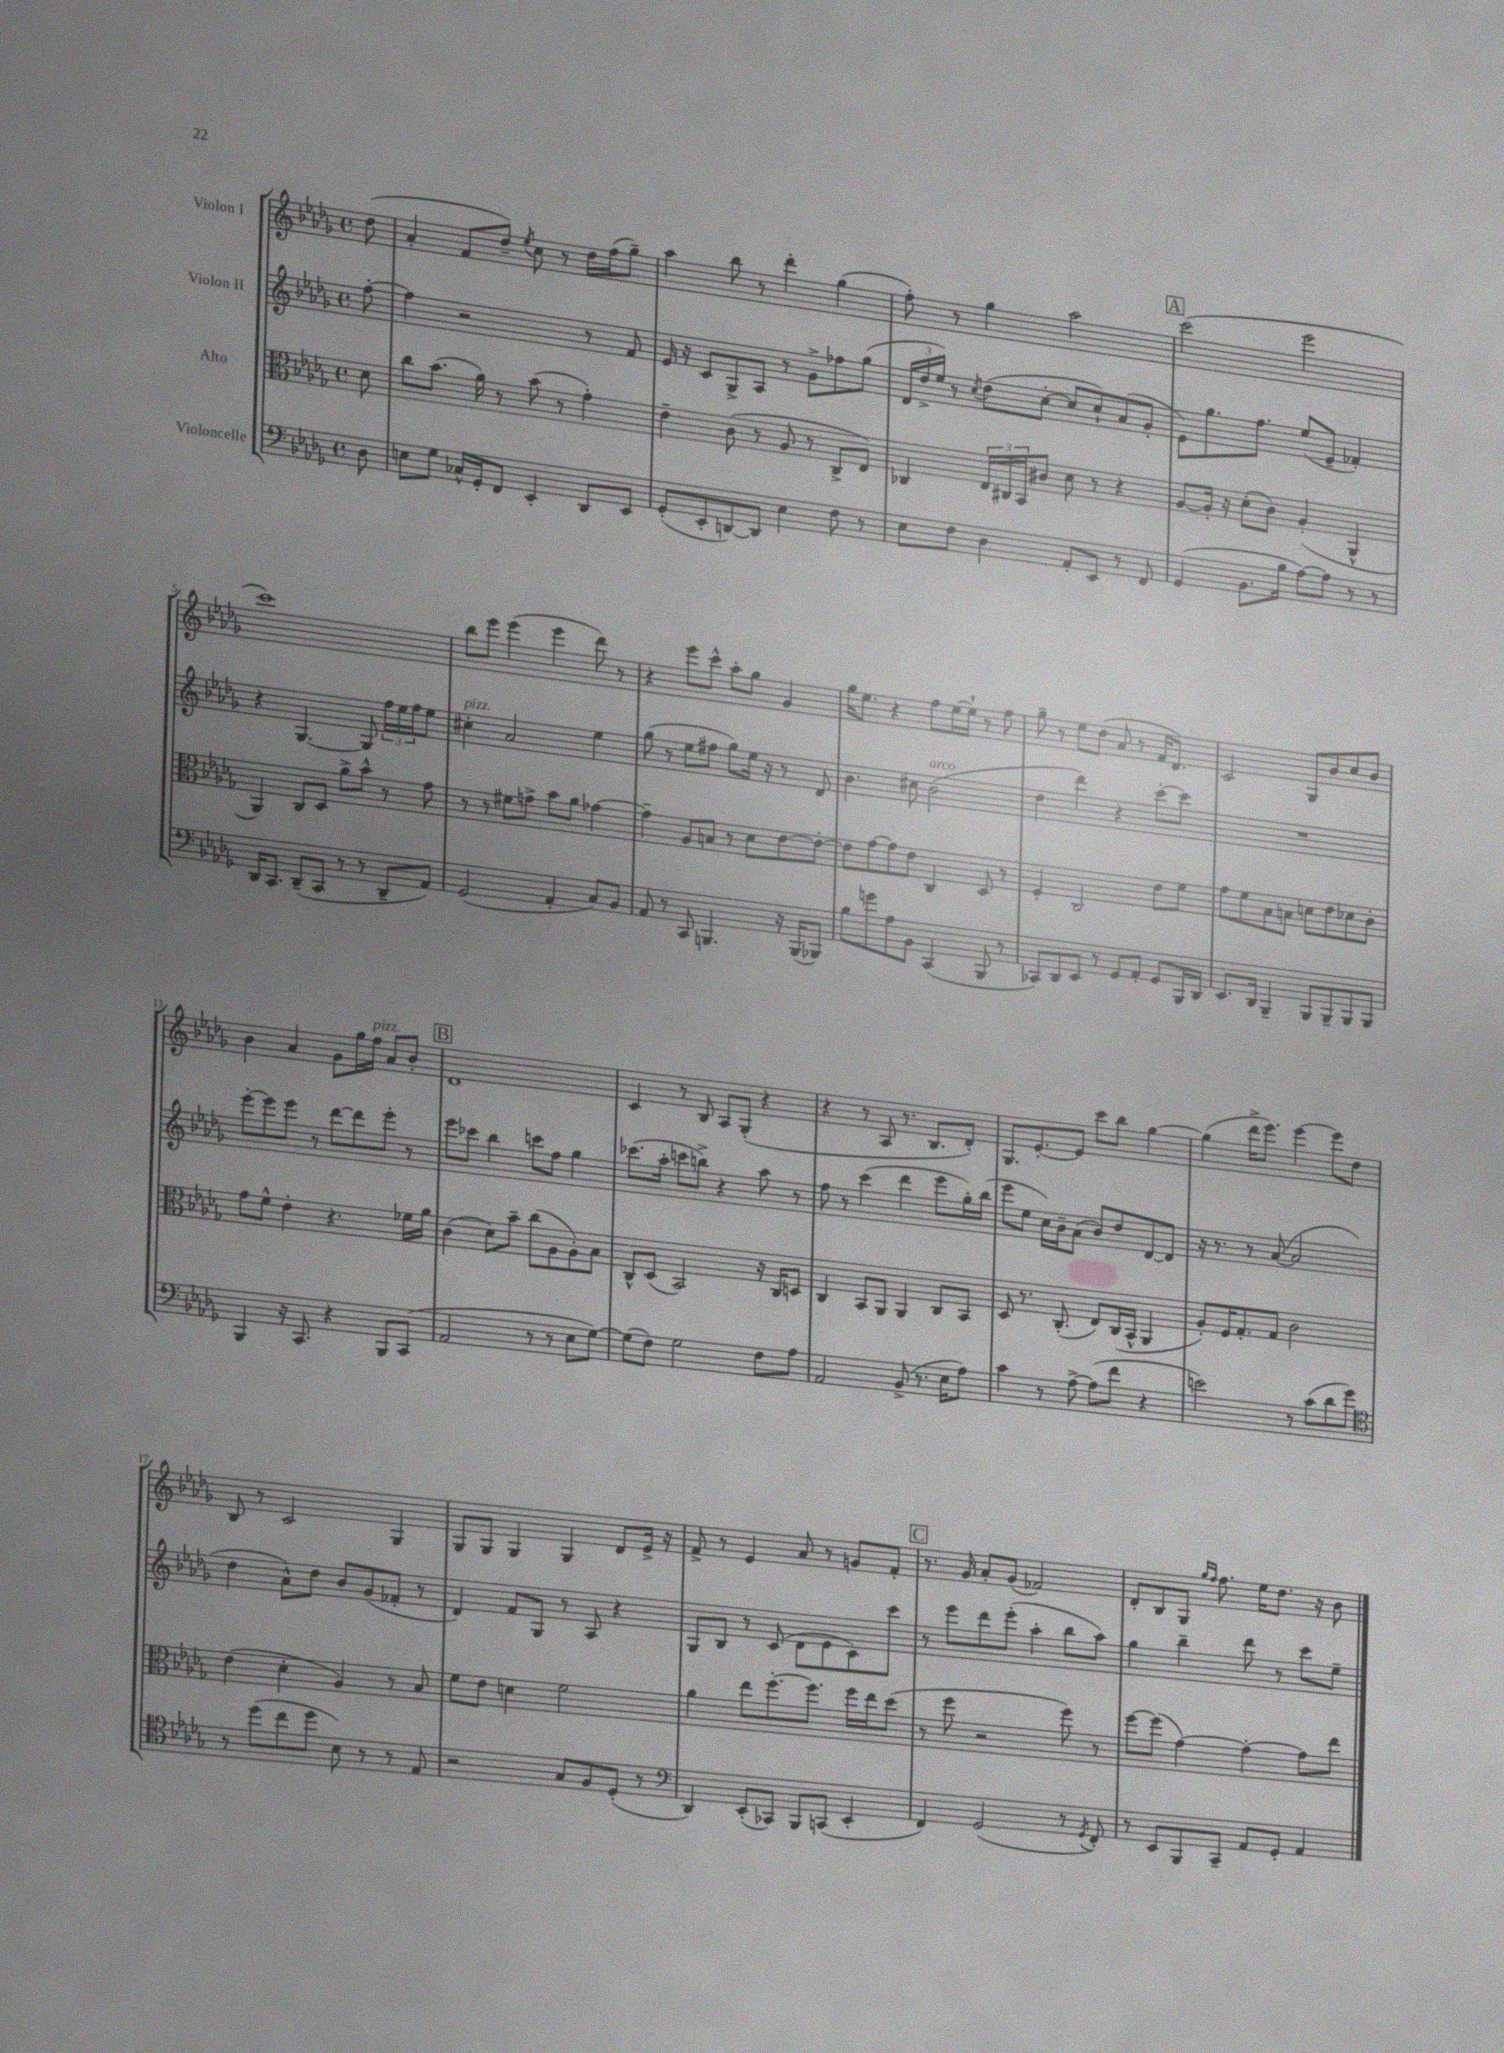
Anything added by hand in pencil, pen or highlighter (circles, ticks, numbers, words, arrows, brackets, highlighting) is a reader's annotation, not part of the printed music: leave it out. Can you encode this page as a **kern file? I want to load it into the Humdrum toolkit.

**kern	**kern	**kern	**kern
*staff4	*staff3	*staff2	*staff1
*clefF4	*clefC3	*clefG2	*clefG2
*k[b-e-a-d-g-]	*k[b-e-a-d-g-]	*k[b-e-a-d-g-]	*k[b-e-a-d-g-]
*M4/4	*M4/4	*M4/4	*M4/4
*met(c)	*met(c)	*met(c)	*met(c)
8D-	8d-	[8ff'	(8dd-
=	=	=	=
8E	8cc	4ff]	4a-'
8G-	(8.b-	.	.
16C-^^	.	2r	8f
16GG-'	16a-)	.	.
8FF	8r	.	8dd-~)
.	.	.	8qee-
4EE-'	(8b-	.	8cc
.	8r	.	8r
8DD-	4g-')	8r	16dd-
.	.	.	(16ff
8EE-	.	8f	8gg-~)
=	=	=	=
(8GG-'	4e-~	16e-	4aa-
.	.	16r	.
8EE-'	.	8c	.
[8DD)	(8c	8G-^	8bb-
8DD]	8r	8A-	8r
4E-	8A-	8r	4ddd-'
.	8r	8g-^	.
8F	8C^	8ff-	(4gg-
8r	8E-)	(8gg-	.
=	=	=	=
8E-	4C-	24d-	8ff')
.	.	24dd-^	.
.	.	24ee-)	.
8F	.	8r	8r
.	.	8qcc	.
4D-	24E-	(8dd-	4gg-
.	24C#	.	.
.	24BB-	.	.
.	8c#	[8cc'	.
8AA-'	8d-	8cc]	2aa-
8EE-	8r	8cc`)	.
8r	4r	(8a-	.
8FF	.	8g-'	.
=	=	=	=
(4GG-	[8A-	8e-)	(2ccc
.	16A-']	8.gg-	.
.	16r	.	.
8.BB-	(8d-'	.	.
.	.	8.ff	.
.	8c)	.	.
16B-	.	.	.
[8A-)	(4A-'	(8ee-	2eee-
8A-]	.	8e-~	.
8r	4AA-^^	4f-')	.
8r	.	.	.
=	=	=	=
16DD-	4AA-)	4r	1ccc)
8.CC	.	.	.
(8DD-~	8C	[4.G-	.
8CC	8D-	.	.
8r	8a-^	.	.
8r	8b-^^	8G-]	.
8DD-~	8r	24ff	.
.	.	24ee-	.
.	.	24ff	.
8AA-)	8g-	8ee-	.
=	=	=	=
(2GG-	8r	4cc#'	8bb-
.	8r	.	8eee-
.	8f#	2a-	(4eee-
.	8g^	.	.
4AA-'	8b-	.	4eee-
.	8a-	.	.
8C)	[4g-	4ee-	8ddd-)
8BB-	.	.	8r
=	=	=	=
8AA-	4g-~]	(8gg-	4r
8r	.	8r	.
8CC	8A-	8ee-	8eee-
4.BBB	8B	8ff#	8ccc^^
.	8r	8gg-)	8aa-'
.	8d-	16ee-	8gg-
.	.	16r	.
16r	[8e-	8r	4g-
(16BBB	.	.	.
8BBB-)	8e-'_	8d-	.
=	=	=	=
8B-	8e-]	4.b-	16gg-
.	.	.	8.ee-
8g	[8g-	.	.
8A-	8g-]	.	4r
8BB-	8e-	8cc#	.
(4CC	4C	(2b-	8ff
.	.	.	[16ee-
.	.	.	16ee-`]
8BBB-	8D-	.	8r
8r	8r	.	8ff
=	=	=	=
8CC-)	4F'	4dd-	8gg-~
8DD-	.	.	8r
8EE-	2C	4ddd-)	8ee-
8r	.	.	(8dd-
8GG-	.	4r	8a-
8AA-'	.	.	8r
8GG-	8e-	[8ccc'	16f
.	.	.	8.d-)
16BBB-	8f	8ccc]	.
16DD-	.	.	.
=	=	=	=
8.EE-	8g-	1r	2c
.	8f	.	.
16DD-	.	.	.
4BBB-~	8B-	.	.
.	8B	.	.
8BBB-	8d	.	8G-
8BBB-~	8e-	.	8b-
8BBB-	8d-	.	8cc
8BBB-	8c'	.	8b-
=	=	=	=
4BBB-	8g-	[8eee-'	4b-
.	8f^^	8eee-]	.
16r	4e-'	8eee-	4a-
8.CC	.	.	.
.	.	8r	.
4r	4.r	[8ddd-	8g-
.	.	8ddd-]	16gg-
.	.	.	16ff
8BBB-	.	8eee-'	8a-
(8CC	16f-	8r	8b-'
.	16a-	.	.
=	=	=	=
2AA-	(4c	8eee-	1d-
.	.	8ccc-	.
.	8d-)	4bb-	.
.	8b-~	.	.
8r	(8cc	8ccc	.
8r	8A-	8ff	.
8E-	8A-')	4gg-	.
[8G-)	8B-	.	.
=	=	=	=
(8G-]	8C^^	(8.ccc-	4c
8F)	(8D-	.	.
.	.	16aa-'	.
2G-	2BB-)	8ccc	8r
.	.	8bb^)	8B-
.	.	4r	8A-
.	.	.	(8G-'
8F	16r	8aa-	4r
.	16C	.	.
8A-	8D	8r	.
=	=	=	=
2AA-	4C	8ff	4r
.	.	8r	.
.	8BB-	(4ccc	8r
.	8AA-	.	8A-
(8BB-^	4AA-	4ddd-	8.r
8.r	.	.	.
.	.	.	8.B-
.	8C	8eee-	.
16E-	.	.	.
8A-)	8BB-	16gg-')	8d-')
.	.	(16bb-	.
=	=	=	=
4c	8D-	8eee-	8.G-
.	8.r	8ee-	.
.	.	.	[8.e-'
8r	.	16cc)	.
.	(8.C'	16b-~	.
[8A-^	.	(8a-	8e-]
(8A-]	8E-)	8b-)	8ccc
8f	(16C	8dd-	8bb-
.	16BB-^^	.	.
4r	4AA-	[8d-	[4gg-
.	.	8d-]	.
=	=	=	=
2e)	8A-')	16r	(4gg-]
.	.	8.r	.
.	16F	.	.
.	8.G-'	.	.
.	.	8r	16ddd-^
.	.	.	8.eee-)
.	8G-	([8a-	.
8r	2c	2a-]	[4eee-
(8c	.	.	.
8d-	.	.	8eee-]
8g-)	.	.	8dd-
=	=	=	=
*clefC4	*	*	*
8r	(4e-	4dd-	8B-
(8dd-	.	.	8r
8cc	4d-'	8a-^^)	2c
8dd-	.	8dd-	.
8B-)	4A-)	8b-	.
8r	.	(8g-	.
8r	8r	8f-'	4G-
8E-	8B-	8r	.
=	=	=	=
2r	8f	4d-)	8G-
.	8e-	.	8G-
.	4d	8f	4G-
.	.	8G-	.
8G-	2f	8r	4G-
8F	.	8A-	.
(8D-'	.	4r	8d-
8r	.	.	16e-^
.	.	.	16r
=	=	=	=
*clefF4	*	*	*
4DD-)	4a-	8G-	8f^
.	.	8B-	8r
(8EE-'	8ee-	8r	4e-
8CC-)	[8.ff'	(8c	.
8BBB-	.	8d-	8a-
.	8.ff]	.	.
(8CC	.	8e-	8r
4EE-'	16ff	8c)	8g
.	16ee-	.	.
.	(8dd-	8ccc	8f'
=	=	=	=
4FF)	8r	8r	8.r
.	8ff	8eee-	.
.	.	.	16g-
(2GG-	2r	8ddd-	8a-'
.	.	(8eee-'	(8g-
.	.	4aa-'	2f-)
8r	8ff)	8bb-	.
8qGG-	.	.	.
8FF')	8r	8aa-)	.
=	=	=	=
8r	[8ff	4gg-	8d-'
8EE-	(8ff]	.	8B-
8BBB-	[4g-)	4bb-~	8G-
.	.	.	16qqgg-
.	.	.	16qqff
8CC~	.	.	8.ff
8AA-	4g-'_	8ddd-	.
.	.	.	16ee-
8GG-'	.	8r	8.dd-
4AA-	8g-]	8ccc	.
.	.	.	16r
.	8ee-	8ee-~	8b-
==	==	==	==
*-	*-	*-	*-
